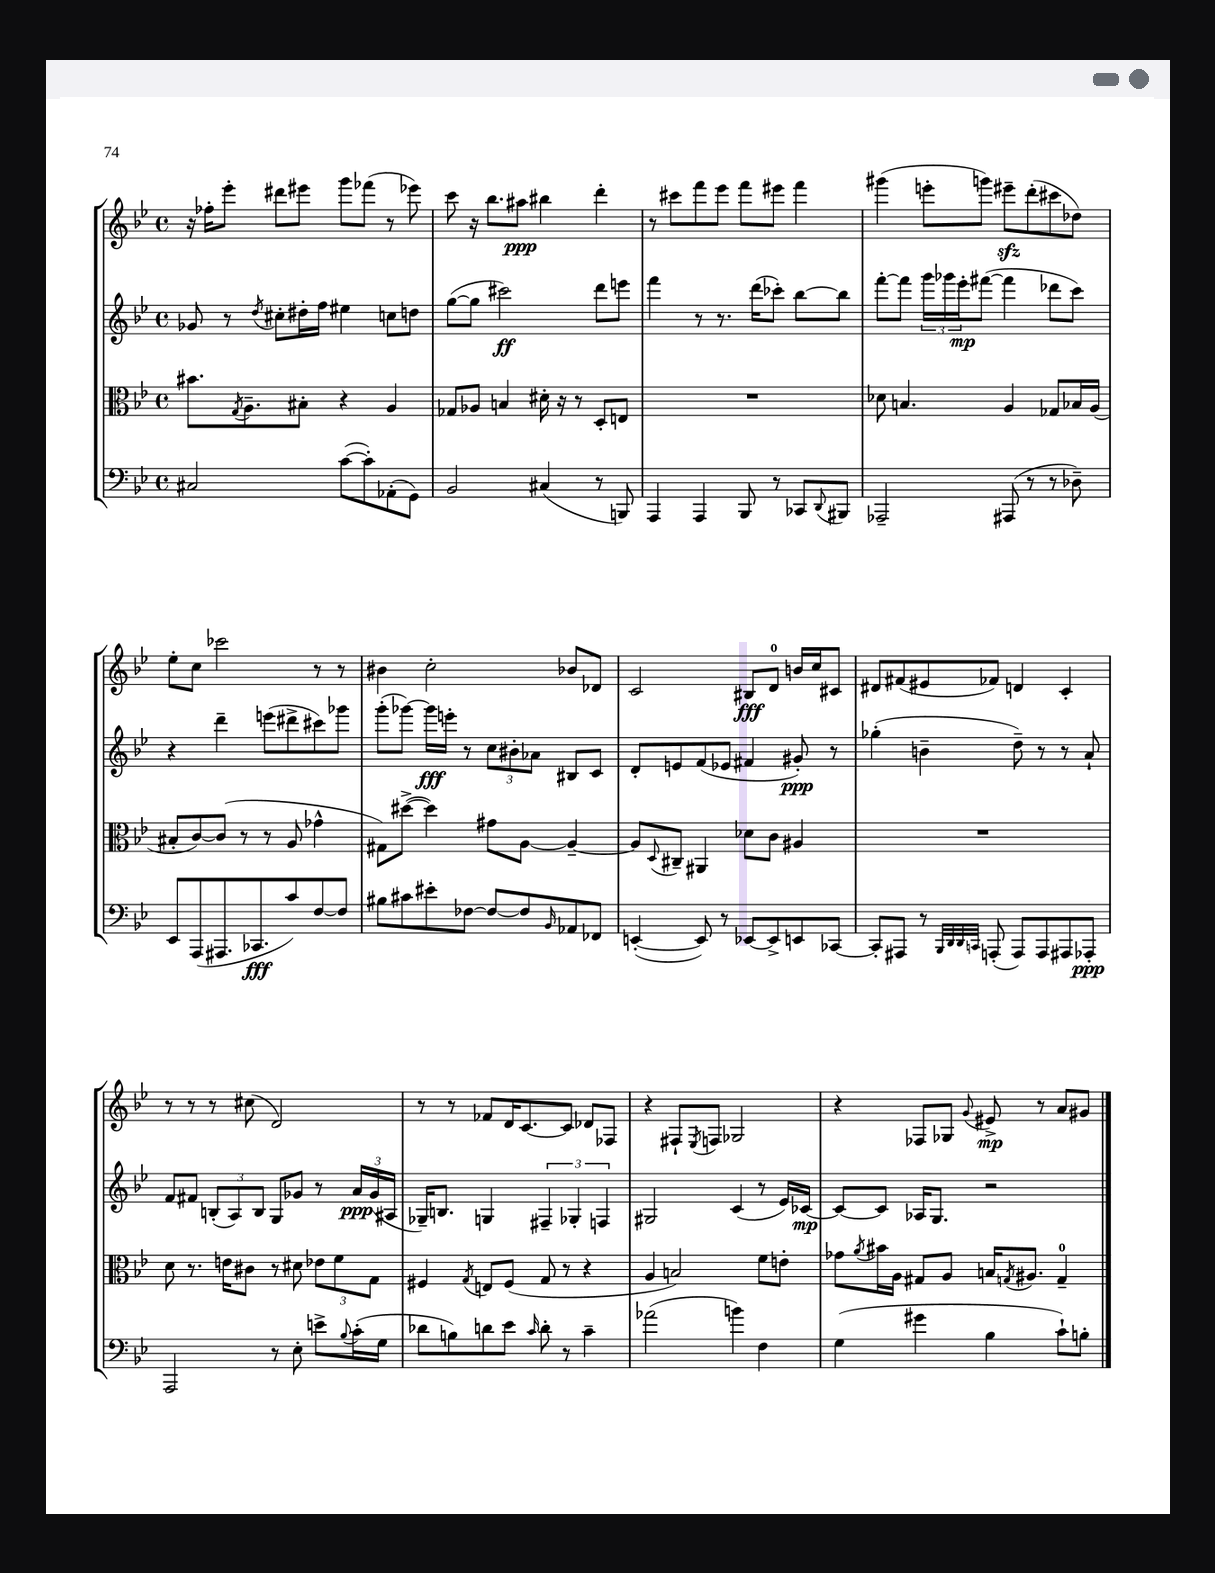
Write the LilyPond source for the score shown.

<<
\new StaffGroup <<
\new Staff = "s0" {
    \clef treble \key bes \major \defaultTimeSignature \time 4/4
    r16 fes''16-. ees'''8-. dis'''8 eis'''8 g'''8 fes'''8( r8 ees'''8) |
    c'''8 r16 bes''8. ais''8\ppp bis''4 d'''4-. |
    r8 cis'''8 f'''8 ees'''8 f'''8 eis'''8 f'''4 |
    gis'''4( e'''8-. g'''8) eis'''8--\sfz d'''8-.( cis'''8 des''8) |
    ees''8-. c''8 ces'''2 r8 r8 |
    bis'4 c''2-. bes'8 des'8 |
    c'2 bis8\fff d'8-0 b'16 c''16 cis'8 |
    dis'8 fis'8( eis'8 fes'8) d'4 c'4-. |
    r8 r8 r8 cis''8( d'2) |
    r8 r8 fes'8 d'16 c'8.~ c'8 des'8 fes8 |
    r4 fis8-! \acciaccatura { ees8 } f8 ges2 |
    r4 fes8 ges8 \appoggiatura { g'8 } eis'8->\mp r8 a'8 gis'8 \bar "|." |
}
\new Staff = "s1" {
    \clef treble \key bes \major \defaultTimeSignature \time 4/4
    ges'8 r8 \acciaccatura { d''8 } cis''8-. dis''16-. f''16 eis''4 c''8 d''8 |
    g''8~( g''8 cis'''2\ff) d'''8 e'''8 |
    f'''4 r8 r8. d'''16( ces'''8-.) bes''8~ bes''8 |
    f'''8~-. f'''8 \tuplet 3/2 { g'''16 ges'''16 ees'''16-.\mp } fis'''8~( fis'''4 des'''8 c'''8) |
    r4 d'''4-- e'''8( dis'''8-> cis'''8) ges'''8 |
    g'''8-.( ges'''8~) ges'''16\fff e'''16-. r8 \tuplet 3/2 { c''8 bis'8-. aes'8 } bis8 c'8 |
    d'8-. e'8 f'8( ees'8 fis'4 gis'8-.\ppp) r8 |
    ges''4-.( b'4-- d''8--) r8 r8 a'8-! |
    f'8 fis'8 \tuplet 3/2 { b8-.( a8) b8 } g8 ges'8 r8 \tuplet 3/2 { a'16\ppp ges'16( ais16 } |
    ges16--) b8. g4 \tuplet 3/2 { fis4-- ges4-. f4 } |
    gis2 c'4( r8 ees'16) ces'16~\mp |
    ces'8~ ces'8 aes16 g8. r2 \bar "|." |
}
\new Staff = "s2" {
    \clef alto \key bes \major \defaultTimeSignature \time 4/4
    bis'8. \acciaccatura { g8 } a8.-- bis8-. r4 a4 |
    ges8 aes8 b4 dis'16-. r16 r8 d8-. e8 |
    R1 |
    des'8 b4. a4 ges8 bes16 a16( |
    bis8-. c'8~) c'8( r8 r8 a8 ges'4-^ |
    gis8) dis''8~->( dis''4) gis'8 a8~ a4~-- |
    a8 \appoggiatura { d8 } cis8-- ais,4 des'8 c'8 ais4 |
    R1 |
    d'8 r8. e'16 cis'8 r8 dis'8 \tuplet 3/2 { ees'8 f'8 g8 } |
    fis4 \acciaccatura { g8 } e8 fis8( g8 r8 r4 |
    a4 b2) f'8 e'8-. |
    ges'8 \acciaccatura { a'8 } bis'16 a16 gis8 a8 b16 \acciaccatura { g8 } ais8. g4-0-- \bar "|." |
}
\new Staff = "s3" {
    \clef bass \key bes \major \defaultTimeSignature \time 4/4
    cis2 c'8~( c'8-.) aes,8-.( g,8) |
    bes,2 cis4( r8 b,,8) |
    a,,4 a,,4 bes,,8 r8 ces,8 \appoggiatura { d,8 } bis,,8 |
    aes,,2-- ais,,8( r8 r8 des8--) |
    ees,8 a,,8( ais,,8. ces,8.\fff c'8) f8~ f8 |
    bis8 cis'8 eis'8-. fes8~ fes8~ fes8 \grace { bes,16 } aes,8 fes,8 |
    e,4~-.( e,8) r8 ees,8~ ees,8-> e,8 ces,8~ |
    ces,8-. ais,,8 r8 \grace { bes,,32 d,32 d,32 c,32 } a,,8-.( a,,8) a,,8 ais,,8 aes,,8-.\ppp |
    a,,2 r8 ees8-. e'8-> \appoggiatura { bes8 } c'16-.( g16 |
    des'8 b8) d'8 ees'8 \grace { c'16 } d'8-. r8 c'4-- |
    aes'2( b'4) f4 |
    g4( gis'4 bes4 c'8-!) b8-. \bar "|." |
}
>>
>>
\layout { \context { \Score \remove "Bar_number_engraver" } }
